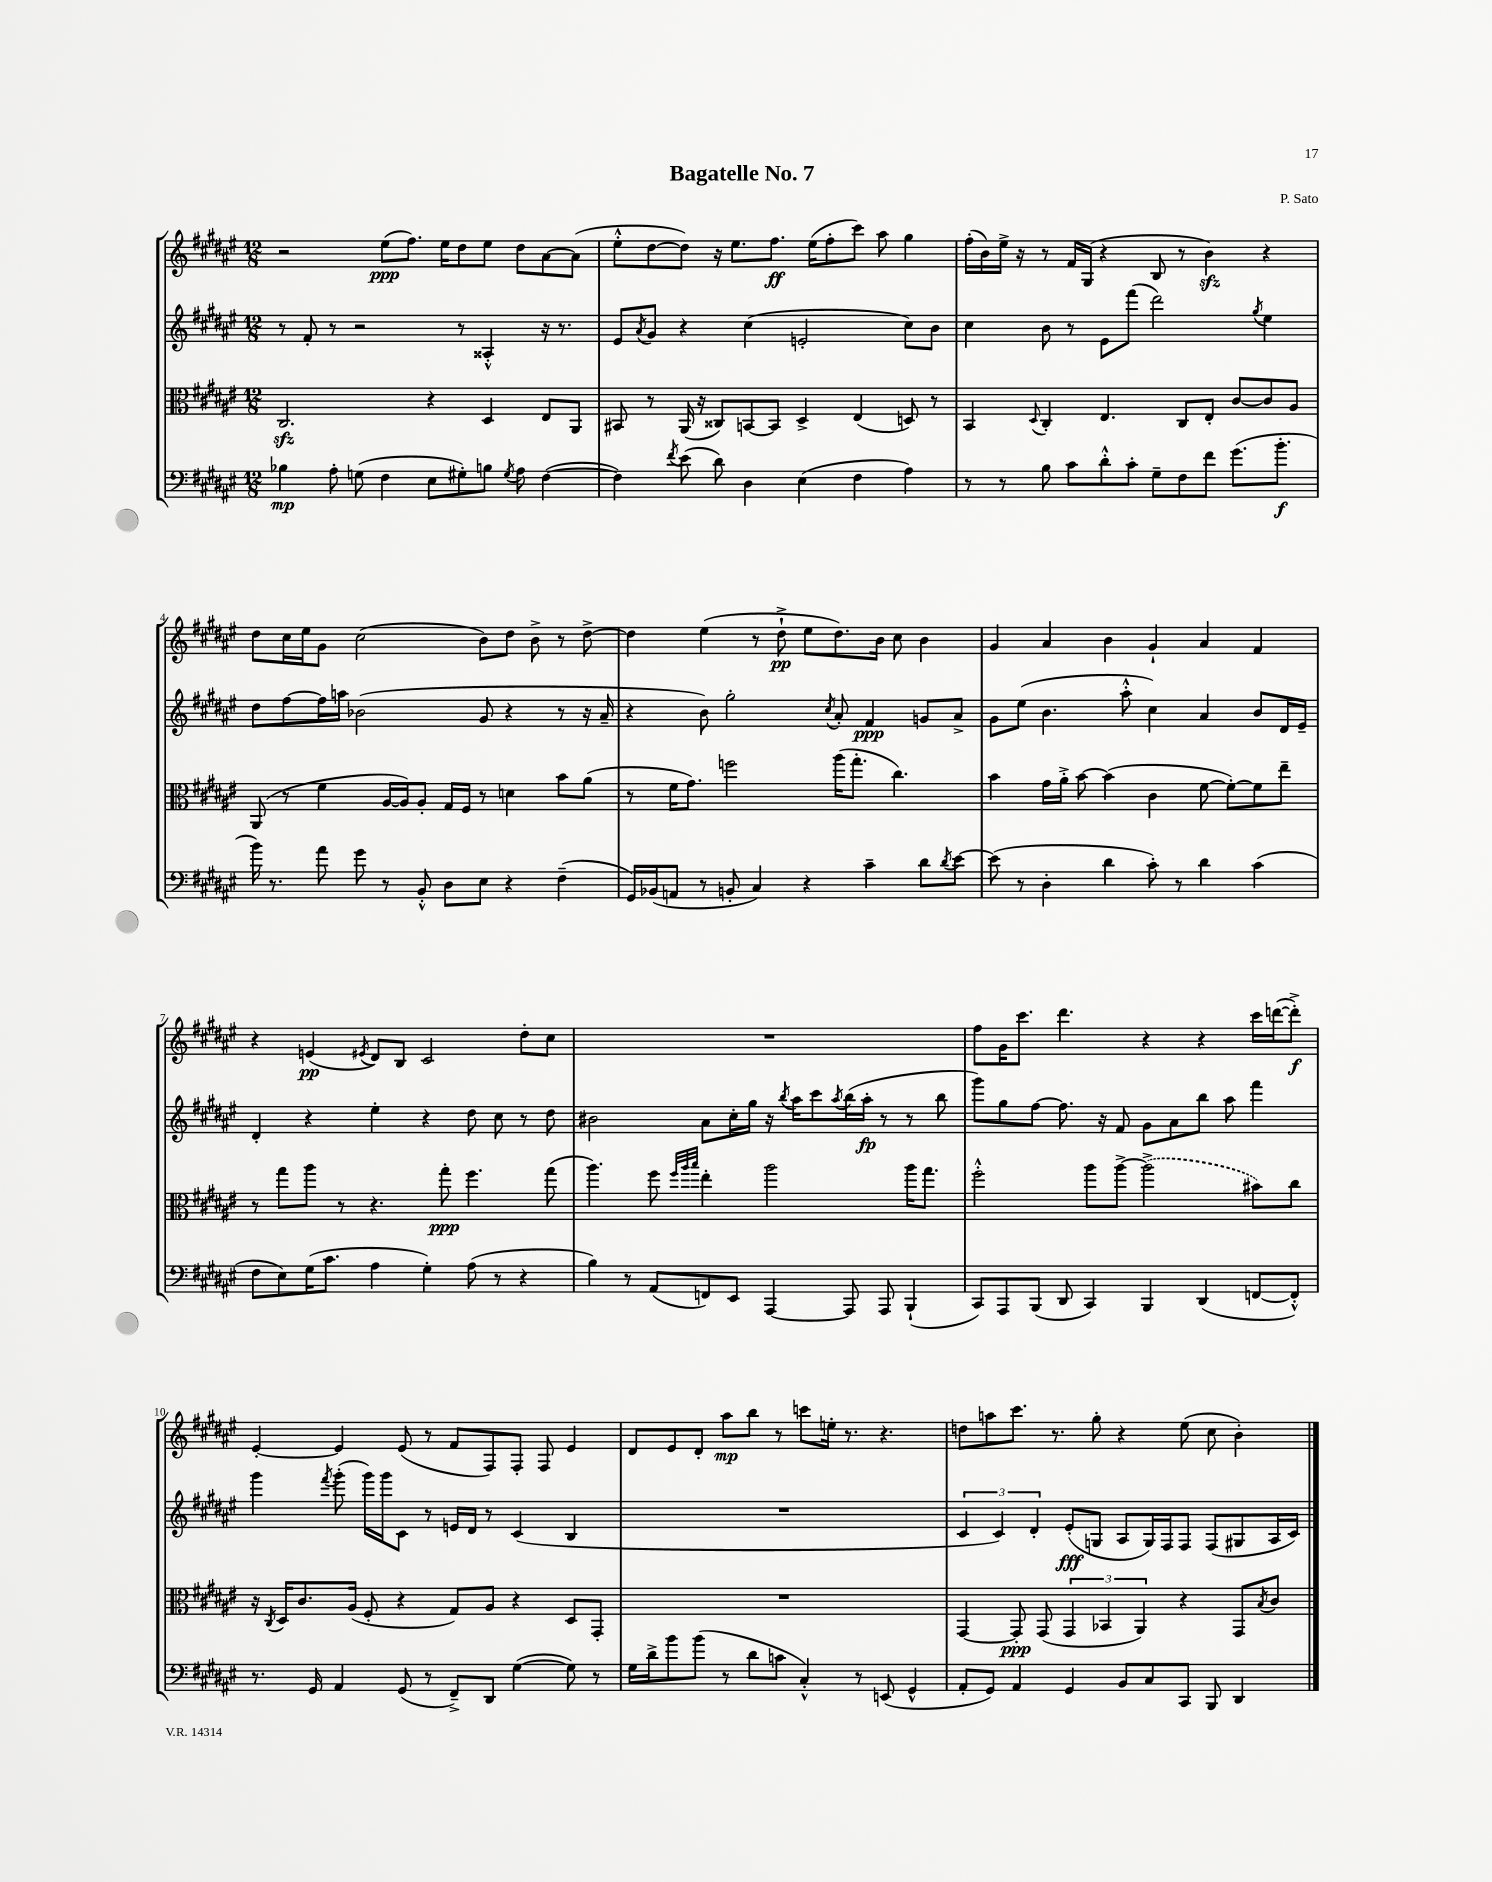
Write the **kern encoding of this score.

**kern	**kern	**kern	**kern
*staff4	*staff3	*staff2	*staff1
*clefF4	*clefC3	*clefG2	*clefG2
*k[f#c#g#d#a#e#]	*k[f#c#g#d#a#e#]	*k[f#c#g#d#a#e#]	*k[f#c#g#d#a#e#]
*M12/8	*M12/8	*M12/8	*M12/8
4B-\	2.C#/	8r	2r
.	.	8f#'/	.
8A#'\	.	8r	.
(8G\	.	2r	.
4F#\	.	.	(8ee#\L
.	.	.	8.ff#\J)
8E#\L	4r	.	.
.	.	.	16ee#\LK
8G#'\)	.	8r	8dd#\
8B\J	4D#/	4A##'^^/	8ee#\J
8qG#/	.	.	.
8A#\	.	.	8dd#\L
([4F#\	8E#/L	16r	[8a#\
.	.	8.r	.
.	8AA#/J	.	(8a#\]J
=	=	=	=
4F#\])	8BB#/	8e#/L	8ee#'^^\L
.	.	8qa#/	.
.	8r	8g#/J	[8dd#\
8qf#/	.	.	.
(8e#\	(16AA#/	4r	8dd#\]J)
.	16r	.	.
8d#\)	8C##/L)	.	16r
.	.	.	8.ee#\L
4D#\	[8BB/	(4cc#\	.
.	8BB/]J	.	8.ff#\J
(4E#\	4D#^/	2e'/	.
.	.	.	(16ee#\LK
.	.	.	8ff#'\
4F#\	(4E#/	.	8ccc#\J)
.	.	.	8aa#\
4A#\)	8D/)	8cc#\L)	4gg#\
.	8r	8b\J	.
=	=	=	=
8r	4BB/	4cc#\	(16ff#'\LL
.	.	.	16b\)
8r	.	.	16ee#^\JJ
.	.	.	16r
.	8qqD#/	.	.
8B\	4C#'/	8b\	8r
8c#\L	.	8r	16f#/LL
.	.	.	(16G#/JJ
8d#'^^\	4.E#/	8e#\L	4r
8c#'\J	.	(8fff#\J	.
8G#~\L	.	2ddd#\)	8B/
8F#\	8C#/L	.	8r
8f#\J	8E#'/J	.	4b\)
(8.g#\L	[8c#/L	.	.
.	.	8qgg#/	.
.	8c#/]	4ee#\	4r
8.b'\J	.	.	.
.	8A#/J	.	.
=	=	=	=
16b\)	(8AA#/	8dd#\L	8dd#\L
8.r	.	.	.
.	8r	[8ff#\	16cc#\L
.	.	.	16ee#\J
8a#\	4f#\	16ff#\]L	8g#\J
.	.	16aa\JJ	.
8g#\	.	(2b-\	(2cc#\
8r	[16A#/LL	.	.
.	16A#/]J)	.	.
8BB'^^/	8A#'/J	.	.
8D#\L	16G#/LL	.	.
.	16F#/JJ	.	.
8E#\J	8r	8g#/	8b\L)
4r	4d\	4r	8dd#\J
.	.	.	8b^\
(4F#~\	8b\L	8r	8r
.	(8a#\J	16r	[8dd#^\
.	.	16a#~/	.
=	=	=	=
16GG#/LL)	8r	4r	4dd#\]
(16BB-/J	.	.	.
8AA/J	16f#\LK	.	.
.	8.g#\J)	.	.
8r	.	8b\)	(4ee#\
8BB'/	2ff\	2gg#'\	.
4C#/)	.	.	8r
.	.	.	8dd#`^\
4r	.	.	8ee#\L
.	.	8qcc#/	.
.	(16aa#\LK	8a#'/	8.dd#\)
.	8.gg#'\J	.	.
4c#~\	.	4f#/	.
.	.	.	16b\Jk
.	4.cc#\)	.	8cc#\
8d#\L	.	8g/L	4b\
8qd#/	.	.	.
[8e#\J	.	8a#^/J	.
=	=	=	=
(8e#\]	4b\	8g#\L	4g#/
8r	.	(8ee#\J	.
4D#'\	16g#\LL	4.b\	4a#/
.	16a#'^\JJ	.	.
.	[8b\	.	.
4d#\	(4b\]	.	4b\
.	.	8aa#'^^\	.
8c#'\)	4c#\	4cc#\)	4g#`/
8r	.	.	.
4d#\	[8f#\	4a#/	4a#/
.	8f#'\_L)	.	.
(4c#\	8f#\]	8b/L	4f#/
.	8ee#~\J	16d#/L	.
.	.	16e#~/JJ	.
=	=	=	=
8F#\L	8r	4d#'/	4r
8E#\)	8gg#\L	.	.
(16G#\K	8aa#\J	4r	(4e/
8.c#\J	.	.	.
.	8r	.	.
.	.	.	8qe#/
4A#\	4.r	4ee#'\	8d#/L)
.	.	.	8B/J
4G#'\)	.	4r	2c#/
.	8gg#'\	.	.
(8A#\	4.ff#\	8dd#\	.
8r	.	8cc#\	.
4r	.	8r	8dd#'\L
.	(8gg#\	8dd#\	8cc#\J
=	=	=	=
4B\)	4.aa#\)	2b#\	1.r
8r	.	.	.
(8AA#/L	8ff#\	.	.
.	32qqff#/LLL	.	.
.	32qqaa#/	.	.
.	32qqbb/JJJ	.	.
8FF/)	4ee#'\	8a#\L	.
8EE#/J	.	16cc#'\L	.
.	.	16gg#\JJ	.
[4AAA#/	2aa#\	16r	.
.	.	8qbb/	.
.	.	16aa#\LK	.
.	.	8ccc#\	.
.	.	8qaa#/	.
8AAA#/]	.	(16bb\L	.
.	.	16aa#'\JJ	.
8AAA#/	.	8r	.
(4BBB`/	16aa#\LK	8r	.
.	8.gg#\J	.	.
.	.	8bb\	.
=	=	=	=
8CC#/L)	2ff#'^^\	8ggg#\L)	8ff#\L
8AAA#/	.	8gg#\	16g#\K
.	.	.	8.ccc#\J
(8BBB/J	.	[8ff#\J	.
8DD#/	.	8.ff#\]	4.ddd#\
4CC#/)	8aa#\L	.	.
.	.	16r	.
.	[8aa#^\J	8f#/	.
4BBB/	(2aa#^\]	8g#\L	4r
.	.	8a#\	.
(4DD#/	.	8bb\J	4r
.	.	8aa#\	.
[8FF/L	8b#\L)	4fff#\	16ccc#\LL
.	.	.	([16ddd\J
8FF'^^/]J)	8cc#\J	.	8ddd'^\]J)
=	=	=	=
8.r	16r	4ggg#\	[4e#'/
.	8qC#/	.	.
.	16D#/LK	.	.
.	8.c#/	.	.
16GG#/	.	.	.
.	.	8qfff#/	.
4AA#/	.	(8ggg#'\	4e#/]
.	(16A#/Jk	.	.
.	8F#'/	16ggg#\LL)	.
.	.	16ggg#\J	.
(8GG#/	4r	8c#\J	(8e#/
8r	.	8r	8r
8FF#~^/L)	8G#/L)	16e/LL	8f#/L
.	.	16d#/JJ	.
8DD#/J	8A#/J	8r	8F#/)
([4G#\	4r	(4c#/	8F#'/J
.	.	.	8F#/
8G#\])	8D#/L	4B/	4e#/
8r	8GG#'/J	.	.
=	=	=	=
16G#\LL	1.r	1.r	8d#/L
16d#^\J	.	.	.
8b\	.	.	8e#/
(8b\J	.	.	8d#'/J
8r	.	.	8aa#\L
8d#\L	.	.	8bb\J
8c\J	.	.	8r
4C#'^^/)	.	.	8ccc\L
.	.	.	16ee'\Jk
.	.	.	8.r
8r	.	.	.
(8EE/	.	.	4.r
4GG#^^/	.	.	.
=	=	=	=
8AA#'/L	[4GG#/	6c#/	8dd\L
8GG#/J)	.	.	8aa\
.	.	6c#/)	.
4AA#/	8GG#'/]	.	8.ccc#\J
.	.	6d#'/	.
.	(8GG#/	.	.
.	.	.	8.r
4GG#/	6GG#/	(8e#'/L	.
.	.	8G/J	8gg#'\
.	6BB-/	.	.
8BB/L	.	8A#/L	4r
.	6AA#/)	.	.
8C#/	.	16G/L)	.
.	.	16F#/J	.
8CC#/J	4r	8F#/J	(8ee#\
8BBB/	.	(8F#/L	8cc#\
4DD#/	8GG#/L	8G#/	4b'\)
.	8qB/	.	.
.	8c#/J	16A#/L	.
.	.	16c#/JJ)	.
==	==	==	==
*-	*-	*-	*-
